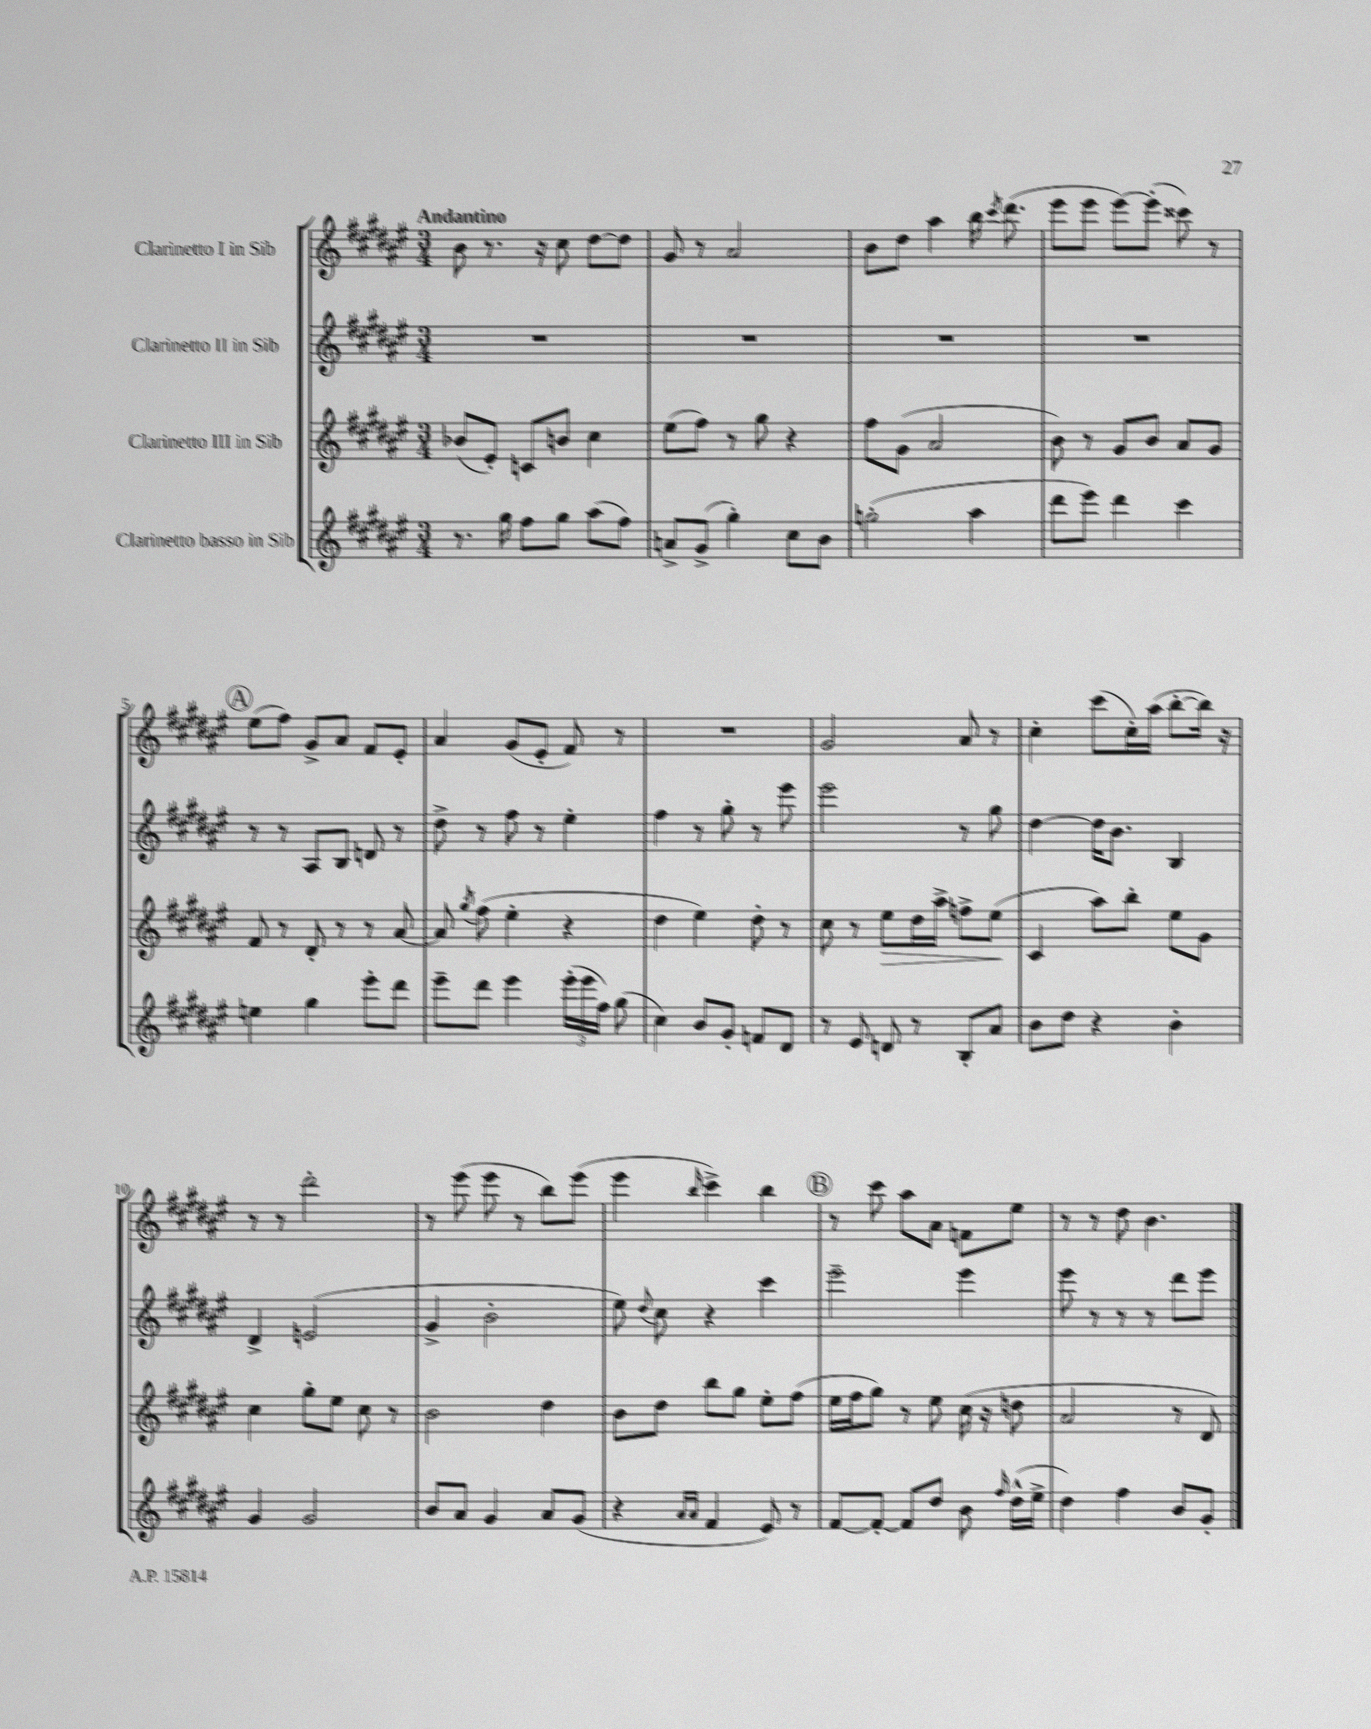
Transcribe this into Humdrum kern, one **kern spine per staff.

**kern	**kern	**dynam	**kern	**kern
*part4	*part3	*part3	*part2	*part1
*staff4	*staff3	*staff3	*staff2	*staff1
*I"Clarinetto basso in Sib	*I"Clarinetto III in Sib	*	*I"Clarinetto II in Sib	*I"Clarinetto I in Sib
*clefG2	*clefG2	*	*clefG2	*clefG2
*k[f#c#g#d#a#e#]	*k[f#c#g#d#a#e#]	*	*k[f#c#g#d#a#e#]	*k[f#c#g#d#a#e#]
*M3/4	*M3/4	*	*M3/4	*M3/4
=1	=1	=1	=1	=1
!	!	!	!	!LO:TX:a:B:t=Andantino
8.r	(8b-X/L	.	2.r	8b\
.	8e#'/J)	.	.	8.r
16gg#\	.	.	.	.
8ff#\L	8cn/L	.	.	.
.	.	.	.	16r
8gg#\J	8bn/J	.	.	8cc#\
(8aa#\L	4cc#\	.	.	[8dd#\L
8ff#\J)	.	.	.	8dd#\J]
=2	=2	=2	=2	=2
8an^/L	(8ee#\L	.	2.r	8g#/
(8g#^/J	8ff#\J)	.	.	8r
4gg#'\)	8r	.	.	2a#/
.	8gg#\	.	.	.
8cc#\L	4r	.	.	.
8b\J	.	.	.	.
=3	=3	=3	=3	=3
(2ggn'\	8ff#\L	.	2.r	8b\L
.	(8g#\J	.	.	8dd#\J
.	2a#/	.	.	4aa#\
4aa#\	.	.	.	16bb\
.	.	.	.	8qccc#/
.	.	.	.	(8.ddd#\
=4	=4	=4	=4	=4
8ddd#\L	8b\)	.	2.r	8eee#\L
8eee#\J)	8r	.	.	8eee#\J
4ddd#\	8g#/L	.	.	[8eee#\L)
.	8b/J	.	.	(8eee#'\J]
4ccc#\	8a#/L	.	.	8ccc##X\)
.	8g#/J	.	.	8r
!!LO:LB:g=z
!!LO:REH:place=s1:t=A
=5	=5	=5	=5	=5
4een\	8f#/	.	8r	(8ee#\L
.	8r	.	8r	8ff#\J)
4gg#\	8d#'/	.	8A#/L	8g#^/L
.	8r	.	8B/J	8a#/J
8eee#'\L	8r	.	8dn/	8f#/L
8ddd#\J	[8a#/	.	8r	8e#'/J
=6	=6	=6	=6	=6
8eee#~\L	8a#/]	.	8dd#^\	4a#/
.	8qgg#/	.	.	.
8ddd#\J	(8ff#\	.	8r	.
4eee#\	4ee#'\	.	8ff#\	(8g#/L
.	.	.	8r	8e#'/J
(24eee#'\LL	4r	.	4ee#'\	8f#/)
24eee#\	.	.	.	.
24ff#\JJ)	.	.	.	.
(8gg#\	.	.	.	8r
=7	=7	=7	=7	=7
4cc#\)	4dd#\	.	4ff#\	2.r
8b/L	4ee#\)	.	8r	.
8g#'/J	.	.	8gg#'\	.
8fn/L	8dd#'\	.	8r	.
8d#/J	8r	.	8eee#\	.
=8	=8	=8	=8	=8
8r	8cc#\	.	2eee#\	2g#/
8e#/	8r	.	.	.
!	!	!LO:HP:b	!	!
8dn/	8ee#\L	>	.	.
8r	16dd#\L	.	.	.
.	16aa#^\JJ	.	.	.
8B'/L	8ffn^\L	.	8r	8a#/
8a#/J	(8ee#\J	.	8gg#\	8r
.	.	]	.	.
=9	=9	=9	=9	=9
8b\L	4c#/	.	[4dd#\	4cc#'\
8dd#\J	.	.	.	.
4r	8aa#\L)	.	16dd#\KL]	(8ccc#\L
.	.	.	8.b\J	.
.	8bb'\J	.	.	16cc#'\L)
.	.	.	.	(16aa#\JJ
4b'\	8ee#\L	.	4B/	[8bb'\L
.	8g#\J	.	.	16bb\Jk])
.	.	.	.	16r
!!LO:LB:g=z
=10	=10	=10	=10	=10
4g#/	4cc#\	.	4d#^/	8r
.	.	.	.	8r
2g#/	8gg#'\L	.	(2en/	2ddd#'\
.	8ee#\J	.	.	.
.	8cc#\	.	.	.
.	8r	.	.	.
=11	=11	=11	=11	=11
8b/L	2b\	.	4g#^/	8r
8a#/J	.	.	.	(8eee#\
4g#/	.	.	2b'\	8eee#\
.	.	.	.	8r
8a#/L	4dd#\	.	.	8bb\L)
(8g#/J	.	.	.	(8eee#\J
=12	=12	=12	=12	=12
4r	8b\L	.	8ee#\)	4eee#\
.	.	.	8qqdd#/	.
.	8dd#\J	.	8cc#\	.
16qqa#/LL	.	.	.	.
16qqa#/JJ	.	.	.	16qqbb/
4f#/	8bb\L	.	4r	4ccc#^\)
.	8gg#\J	.	.	.
8e#/)	8ee#'\L	.	4ccc#\	4bb\
8r	(8ff#\J	.	.	.
!!LO:REH:place=s1:t=B
=13	=13	=13	=13	=13
[8f#/L	16ee#\LL	.	2eee#~\	8r
.	16ff#\J	.	.	.
8f#'/J_	8gg#\J)	.	.	8ccc#\
8f#/L]	8r	.	.	8aa#\L
8dd#/J	8ee#\	.	.	8a#\J
8b\	(16cc#\	.	4eee#\	8fn\L
.	16r	.	.	.
16qqff#/	.	.	.	.
(16dd#^^\LL	8ddn\	.	.	8ee#\J
16ee#^\JJ	.	.	.	.
=14	=14	=14	=14	=14
4dd#\)	2a#/	.	8eee#\	8r
.	.	.	8r	8r
4ff#\	.	.	8r	8dd#\
.	.	.	8r	4.b\
8b/L	8r	.	8ddd#\L	.
8g#'/J	8d#/)	.	8eee#\J	.
==	==	==	==	==
*-	*-	*-	*-	*-
